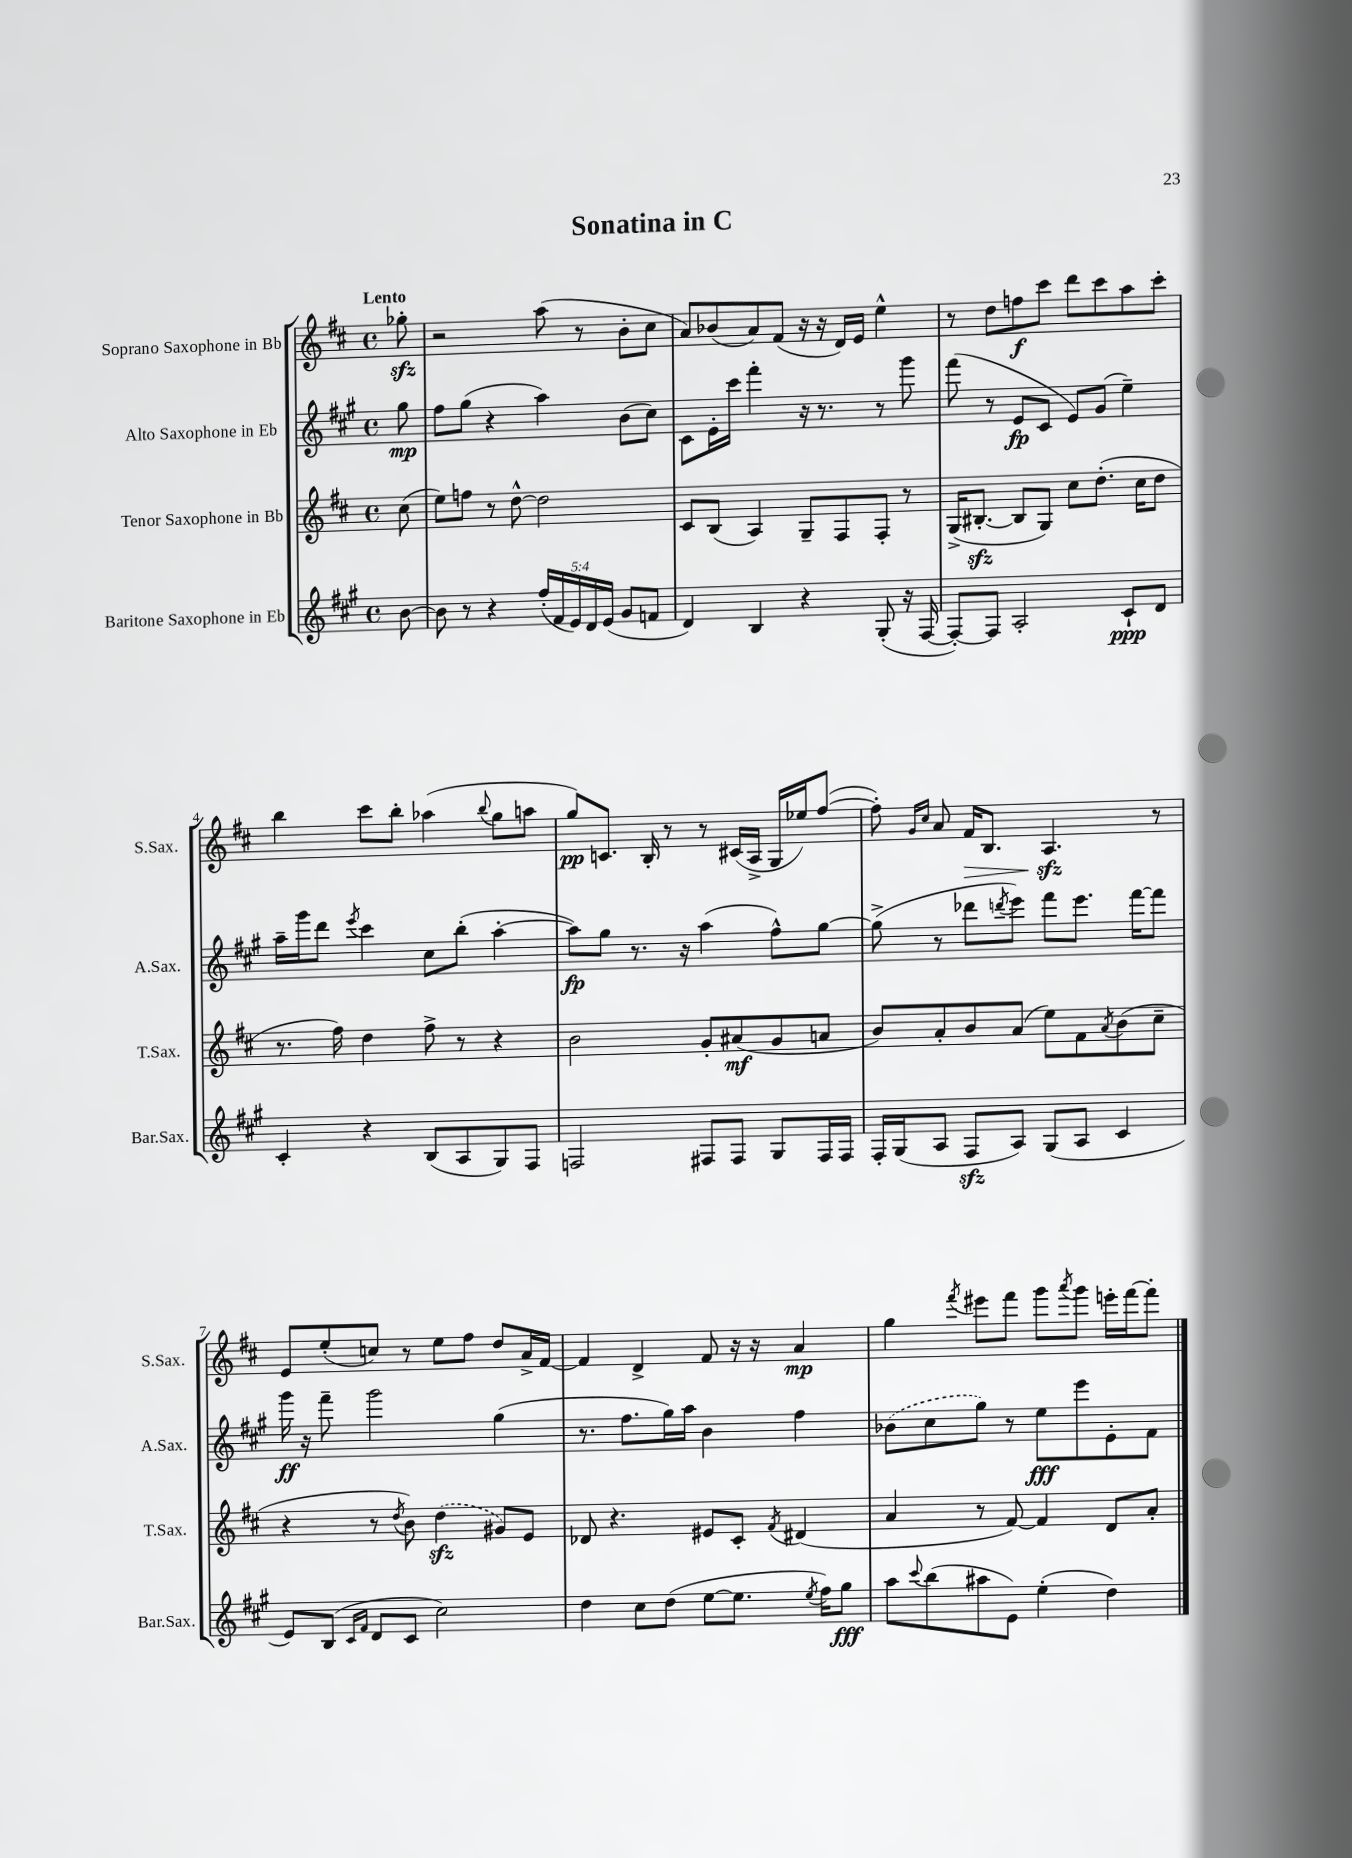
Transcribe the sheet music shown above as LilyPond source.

\header { title = "Sonatina in C" }
<<
\new StaffGroup <<
\new Staff = "s0" \with { instrumentName = "Soprano Saxophone in Bb" shortInstrumentName = "S.Sax." } {
    \clef treble \key d \major \defaultTimeSignature \time 4/4 \partial 8 \tempo "Lento"
    ges''8-.\sfz |
    r2 a''8( r8 b'8-. cis''8 |
    a'8) bes'8( a'8) fis'8( r16 r16 d'16) e'16 e''4-^ |
    r8 d''8 f''8\f cis'''8 d'''8 cis'''8 a''8 cis'''8-. |
    b''4 cis'''8 b''8-. aes''4( \appoggiatura { b''8 } g''8 a''8 |
    g''8\pp) c'8. b16-. r8 r8 cis'16( a16-> g16 ees''16) fis''8~( |
    fis''8-.) \grace { g'16 cis''16 } a'8 fis'16\> b8. a4.\sfz\! r8 |
    e'8 e''8-.( c''8) r8 e''8 fis''8 d''8 a'16-> fis'16~ |
    fis'4 d'4-> fis'8 r16 r16 a'4\mp |
    g''4 \acciaccatura { fis'''8 } eis'''8 fis'''8 g'''8 \acciaccatura { a'''8 } g'''8 e'''16-. fis'''16~ fis'''8-. \bar "|." |
}
\new Staff = "s1" \with { instrumentName = "Alto Saxophone in Eb" shortInstrumentName = "A.Sax." } {
    \clef treble \key a \major \defaultTimeSignature \time 4/4 \partial 8
    gis''8\mp |
    fis''8 gis''8( r4 a''4) b'8( cis''8) |
    cis'8 e'16-. cis'''16 fis'''4-. r16 r8. r8 gis'''8 |
    fis'''8( r8 e'8\fp cis'8 e'8) gis'8( e''4--) |
    a''16-- gis'''16 d'''8 \acciaccatura { e'''8 } cis'''4 cis''8 b''8-.( a''4~-. |
    a''8\fp) gis''8 r8. r16 a''4( fis''8-^) gis''8~ |
    gis''8->( r8 des'''8 \acciaccatura { d'''8 } e'''8) fis'''8 e'''8. fis'''16~ fis'''8 |
    gis'''16\ff r16 fis'''8-- gis'''2 gis''4( |
    r8. fis''8. gis''16) a''16 b'4 fis''4 |
    \once \slurDashed bes'8( cis''8 gis''8) r8 e''8\fff e'''8 e'8-. fis'8 \bar "|." |
}
\new Staff = "s2" \with { instrumentName = "Tenor Saxophone in Bb" shortInstrumentName = "T.Sax." } {
    \clef treble \key d \major \defaultTimeSignature \time 4/4 \partial 8
    cis''8( |
    e''8) f''8 r8 d''8~-^ d''2 |
    cis'8 b8( a4) g8-- fis8 fis8-. r8 |
    g16->( bis8.~-.\sfz bis8 g8) cis''8 d''8.-.( cis''16 d''8 |
    r8. fis''16) d''4 fis''8-> r8 r4 |
    b'2 g'8-. ais'8\mf( g'8 a'8 |
    b'8) a'8-. b'8 a'8( e''8) fis'8 \acciaccatura { a'8 } b'8( cis''8-- |
    r4 r8 \acciaccatura { d''8 } b'8) \once \slurDashed d''4\sfz( gis'8) e'8 |
    des'8 r4. eis'8 cis'8-. \acciaccatura { fis'8 } dis'4( |
    a'4 r8 fis'8~) fis'4 d'8 a'8-. \bar "|." |
}
\new Staff = "s3" \with { instrumentName = "Baritone Saxophone in Eb" shortInstrumentName = "Bar.Sax." } {
    \clef treble \key a \major \defaultTimeSignature \time 4/4 \override Staff.TupletNumber.text = #tuplet-number::calc-fraction-text \partial 8
    b'8~ |
    b'8 r8 r4 \tuplet 5/4 { fis''16-.( fis'16 e'16) d'16 e'16( } gis'8 f'8 |
    d'4) b4 r4 gis8-.( r16 fis16~ |
    fis8~-.) fis8 a2-. cis'8-!\ppp d'8 |
    cis'4-. r4 b8( a8 gis8) fis8 |
    f2 fis8 fis8 gis8 fis16 fis16 |
    fis16-. gis16( a8 fis8\sfz a8) gis8( a8 cis'4 |
    e'8) b8( \grace { cis'16 fis'16 } d'8 cis'8 cis''2) |
    d''4 cis''8 d''8( e''8~ e''8. \acciaccatura { e''8 } fis''16) gis''8\fff |
    a''8 \appoggiatura { cis'''8 } b''8( ais''8 e'8) e''4-.( d''4) \bar "|." |
}
>>
>>
